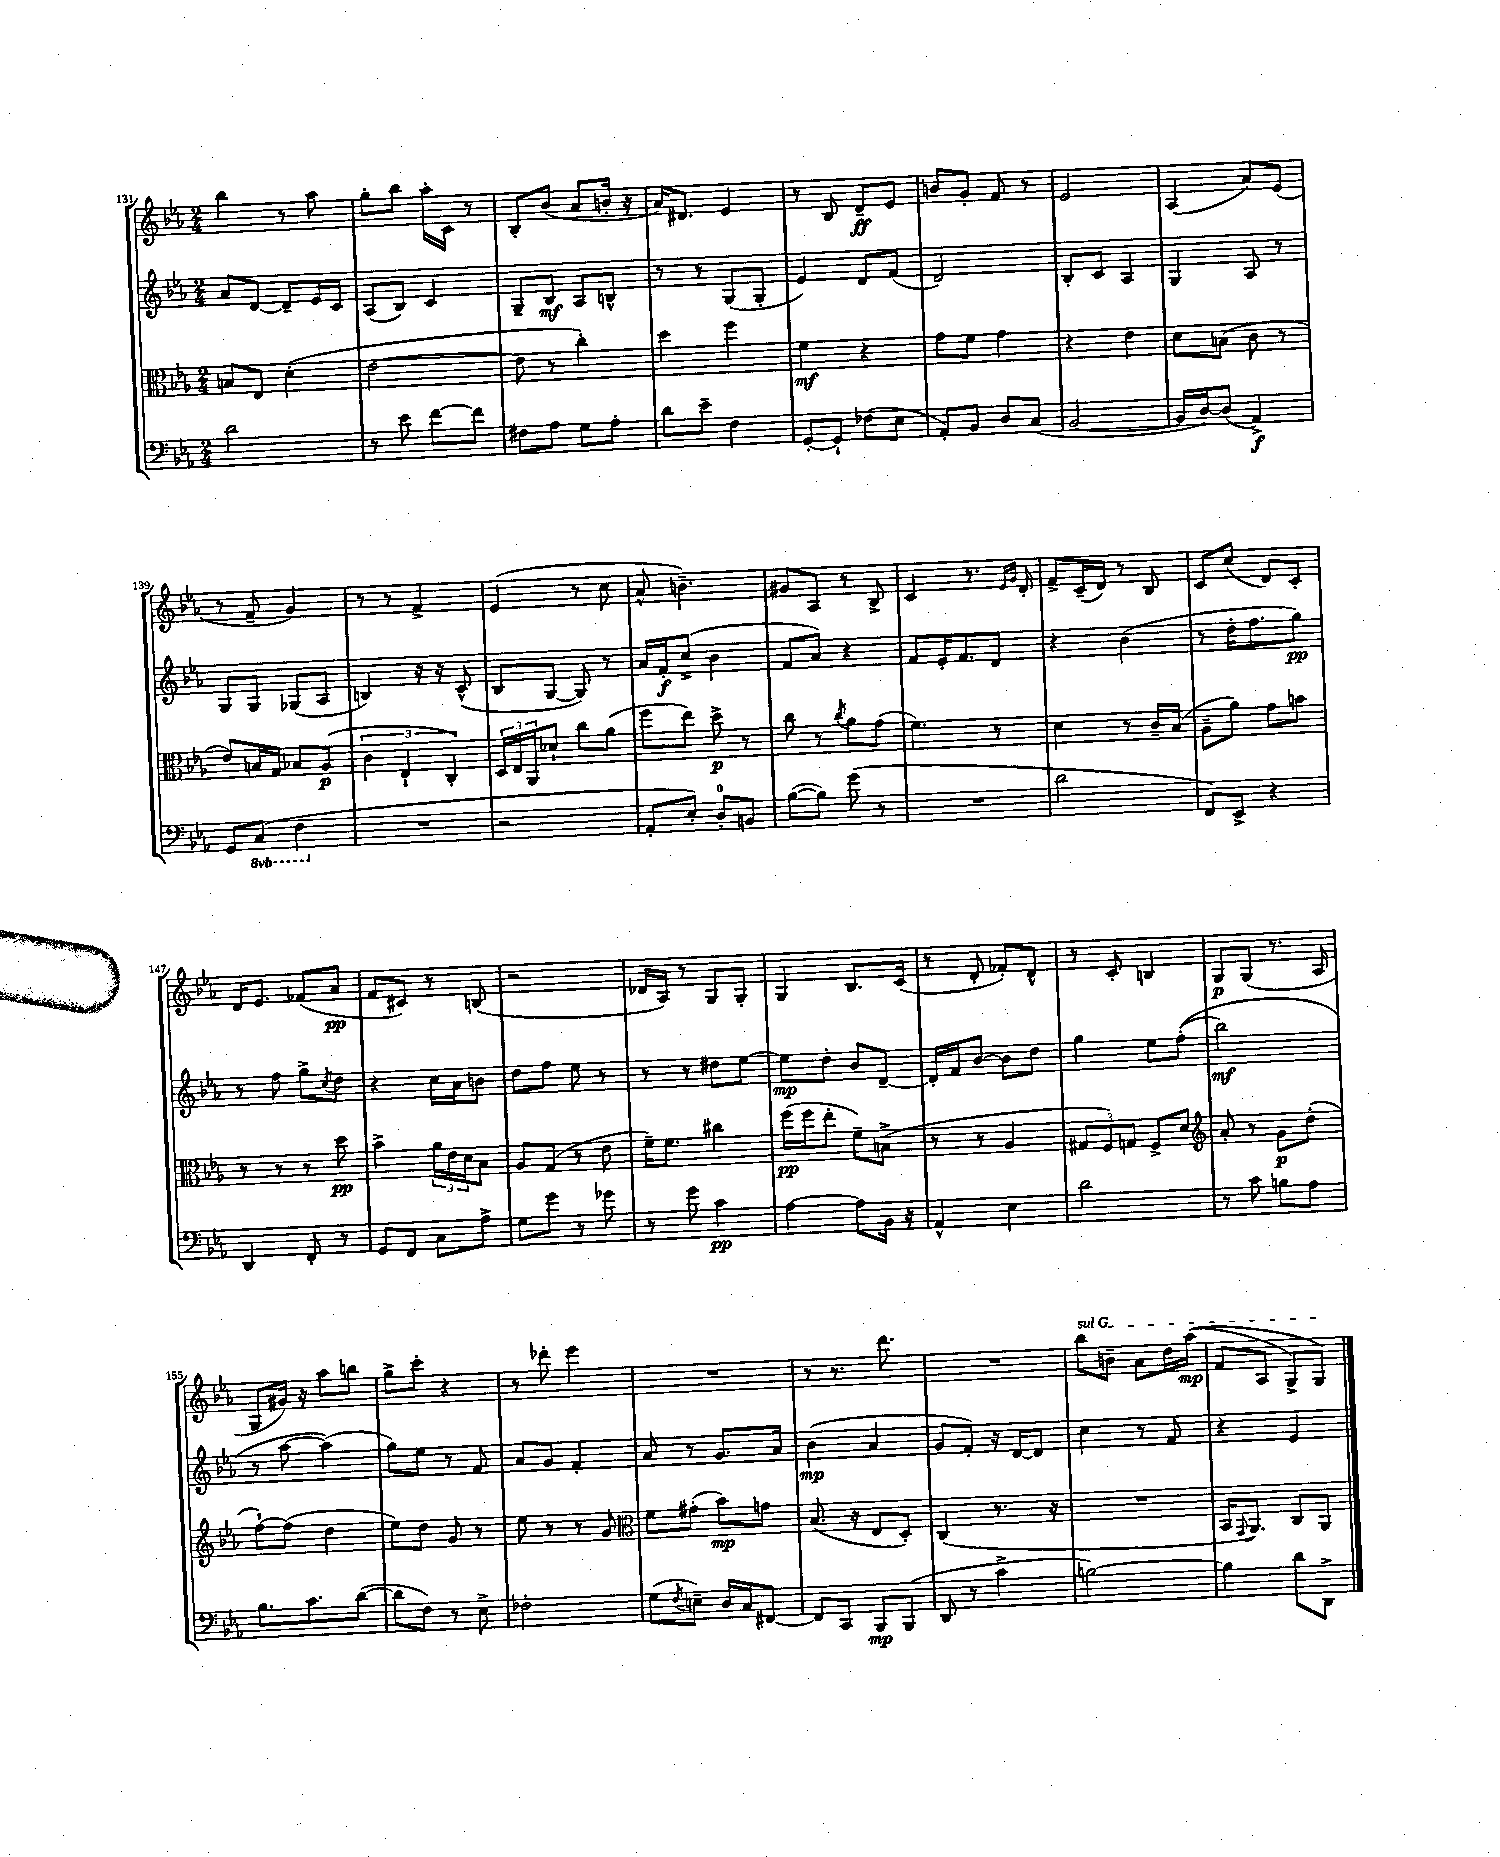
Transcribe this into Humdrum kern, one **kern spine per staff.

**kern	**kern	**kern	**kern
*staff4	*staff3	*staff2	*staff1
*clefF4	*clefC3	*clefG2	*clefG2
*k[b-e-a-]	*k[b-e-a-]	*k[b-e-a-]	*k[b-e-a-]
*M2/4	*M2/4	*M2/4	*M2/4
2d\	8B/L	8a-/L	4bb-\
.	8E-/J	[8d/J	.
.	(4d'\	8d~/]L	8r
.	.	16e-/L	8aa-\
.	.	16c/JJ	.
=	=	=	=
8r	[2e-\	(8A-/L	8gg'\L
8e-\	.	8B-/J)	8bb-\J
[8f\L	.	4c/	16aa-'\LL
.	.	.	16c\JJ
8f\]J	.	.	8r
=	=	=	=
8F#\L	8e-\]	8G~/L	8B-'/L
8A-\J	8r	8B-/J	(8b-/J
8G\L	4cc'\)	8A-/L	8a-/L
8A-'\J	.	8B^^/J	16b'/Jk
.	.	.	16r
=	=	=	=
8d\L	4dd\	8r	16a-/LK)
.	.	.	8.d#/J
8e-~\J	.	8r	.
4F\	4ff\	(8G/L	4e-/
.	.	8G'/J	.
=	=	=	=
[8GG'/L	4f\	4e-/)	8r
8GG`/]J	.	.	8B-/
(8F-\L	4r	8d/L	8d~/L
8E-\J	.	(8f/J	8e-/J
=	=	=	=
8AA-'/L)	8g\L	2d/)	8b/L
8BB-/J	8f\J	.	8g'/J
8D/L	4g\	.	8f/
(8C/J	.	.	8r
=	=	=	=
[2BB-/	4r	8B-'/L	2e-/
.	.	8c/J	.
.	4e-\	4A-/	.
=	=	=	=
16BB-/]LL	8d\L	4G/	(4A-/
[16D/J)	.	.	.
(8D/]J	(8B\J	.	.
4AA-^/)	8c\	8A-/	8a-/L)
.	8r	8r	(8e-/J
=	=	=	=
8GG/L	8e-/L)	8G/L	8r
(8CC/J	16B/L	8G/J	8f~/
.	16G/JJ	.	.
4FF\	8B-/L	(8G-/L	4g/)
.	(8A-/J	8A-/J	.
=	=	=	=
2r	6c\	4B/)	8r
.	.	.	8r
.	6E-`/	.	.
.	.	16r	4f^/
.	.	16r	.
.	6C'/)	.	.
.	.	(8c^^/	.
=	=	=	=
2r	24D/LL	8B-/L	(4e-/
.	24E-/	.	.
.	24AA-/J	.	.
.	8d-`/J	[8G/J	.
.	8cc\L	8G/])	8r
.	(8a-\J	8r	8cc\
=	=	=	=
8AA-'/L	8ff\L	16a-/LL	8a-^^/
.	.	16f'/J	.
8E-'/J)	8ee-\J)	(8cc^/J	4.b~\)
8D'/L	8dd^\	4b-\	.
8BB/J	8r	.	.
=	=	=	=
([8B-\L	8cc\	8f/L	8g#/L
8B-\]J)	8r	8a-/J)	8A-/J
.	8qcc/	.	.
(8g\	8a-\L	4r	8r
8r	(8g\J	.	8B-^/
=	=	=	=
2r	4.f\)	8f/L	4c/
.	.	16e-'/K	.
.	.	8.f/	.
.	.	.	8.r
.	8r	8d/J	.
.	.	.	16qqe-/LL
.	.	.	16qqg/JJ
.	.	.	16d'/
=	=	=	=
2d\	4d\	4r	8f^/L
.	.	.	(16c~/L
.	.	.	16d/JJ)
.	8r	(4b-\	8r
.	16c~/LL	.	8B-/
.	(16B-/JJ	.	.
=	=	=	=
8FF/L)	8A-~\L	8r	8c/L
8EE-^/J	8a-\J)	16dd'\LK	(8cc/J
.	.	8.ff\	.
4r	8g\L	.	8d/L)
.	8b\J	8gg\J)	8c'/J
=	=	=	=
4DD/	8r	8r	16d/LK
.	.	.	8.e-/J
.	8r	8ff\	.
8FF'/	8r	8gg^\L	(8f-/L
.	.	8qcc/	.
8r	8dd\	8dd\J	8a-/J
=	=	=	=
8GG/L	4b-^\	4r	8f/L
8FF/J	.	.	8c#/J)
8C\L	24a-\LL	16cc\LL	8r
.	24e-\	.	.
.	.	16a-\J	.
.	24d\J	.	.
8A-^\J	8B-\J	8b\J	(8B/
=	=	=	=
8G\L	8A-/L	8dd\L	2r
8g\J	(8G/J	8ff\J	.
8r	8r	8ee-\	.
8g-\	8e-\	8r	.
=	=	=	=
8r	16f~\LK)	8r	16d-/LL
.	8.f\J	.	16A-/JJ)
8g\	.	8r	8r
4c\	4cc#\	8dd#\L	8G/L
.	.	[8ee-\J	8G'/J
=	=	=	=
[4A-\	(16ff\LL	8ee-\]L	4G/
.	16ff\J	.	.
.	8ee-'\J	8dd'\J	.
8A-\]L	8f~\L)	8b-/L	8.B-/L
16BB-\Jk	(8B^\J	[8d~/J	.
16r	.	.	(16c/Jk
=	=	=	=
4AA-^^/	8r	16d'/]LL	8r
.	.	16f/J	.
.	8r	[8b-/J	8d'/
4E-\	4A-/	8b-\]L	8f-'/L)
.	.	8dd\J	8d^^/J
=	=	=	=
2d\	12G#/L	4gg\	8r
.	12F/)	.	.
.	.	.	8c'/
.	12G/J	.	.
.	8F^/L	8ee-\L	4B/
.	8d/J	&((8ff'\J	.
=	=	=	=
*	*clefG2	*	*
8r	8a-'/	2bb-\)	8G/L
8c\	8r	.	(8G/J
8B\L	8g\L	.	8.r
8A-\J	(8dd'\J	.	.
.	.	.	16A-/
=	=	=	=
8.B-\L	[8ff`\L)	8r	8G/L
.	(8ff\]J	[8aa-\	16g#/Jk)
8.c\	.	.	16r
.	4dd\	(4aa-\]&)	8aa-\L
([8d\J	.	.	8bb\J
=	=	=	=
8d\]L	8ee-\L)	8gg\L)	8gg^\L
8F\J)	8dd\J	8ee-\J	8ccc'\J
8r	8g/	8r	4r
8E-^\	8r	8f/	.
=	=	=	=
2F-'\	8ee-\	8a-/L	8r
.	8r	8g/J	8ddd-'\
.	8r	4f'/	4eee-\
.	8g/	.	.
=	=	=	=
*	*clefC3	*	*
(8G\L	8f\L	8a-/	2r
8qF/	.	.	.
8E~\J)	(8g#'\J	8r	.
16D/LL	8b-\L)	8.g/L	.
16C/J	.	.	.
[8FF#/J	8g\J	.	.
.	.	16a-/Jk	.
=	=	=	=
8FF#/]L	(8.B-/	(4b-\	8r
8CC/J	.	.	8.r
.	16r	.	.
8BBB-/L	8E-/L	4a-/	.
.	.	.	8.ddd\
(8BBB-/J	8D'/J)	.	.
=	=	=	=
8DD/	(4C/	8g/L	2r
8r	.	8f'/J)	.
4c^\	8.r	16r	.
.	.	[16d/LK	.
.	.	8d/]J	.
.	16r	.	.
=	=	=	=
[2B\)	2r	4cc\	8bb-\L
.	.	.	8b~\J
.	.	8r	8a-\L
.	.	8f/	16dd\L
.	.	.	&((16aa-\JJ
=	=	=	=
4B\]	16BB-/LK	4r	8f/L
.	8qqGG/	.	.
.	8.AA-/J)	.	.
.	.	.	8A-/J
8d\L	8C/L	4e-/	8G^/L)
8DD^\J	8AA-/J	.	8G/J&)
==	==	==	==
*-	*-	*-	*-
